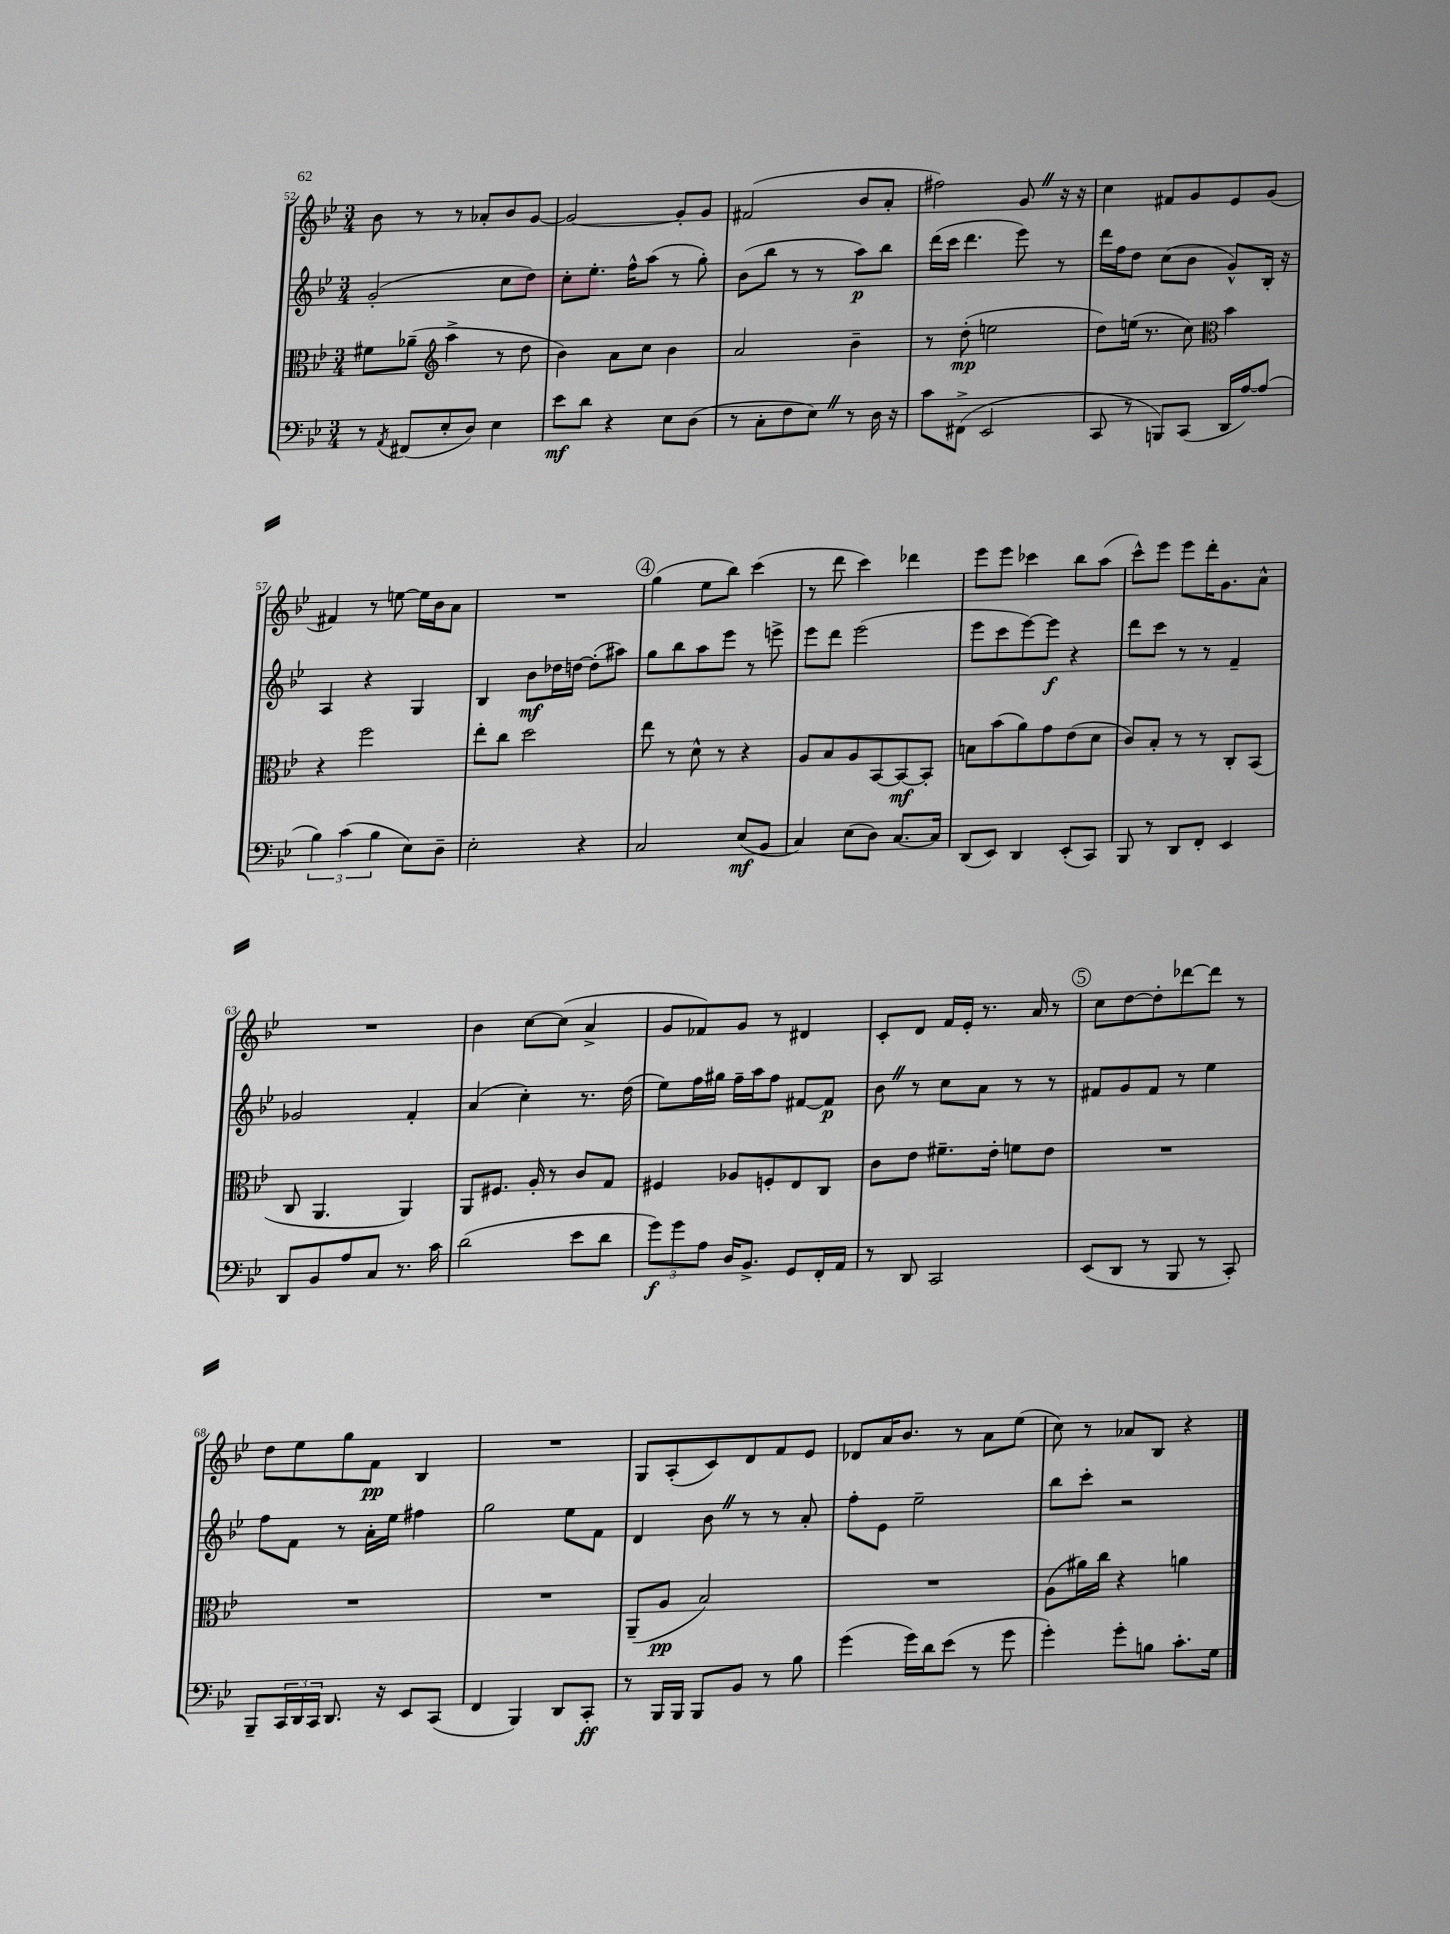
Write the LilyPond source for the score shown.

<<
\new StaffGroup <<
\new Staff = "s0" {
    \clef treble \key bes \major \numericTimeSignature \time 3/4
    bes'8 r8 r8 aes'8-. bes'8 g'8~ |
    g'2~ g'8-. g'8 |
    fis'2( bes'8 a'8-. |
    fis''2) g'8 \once \override BreathingSign.text = \markup { \musicglyph "scripts.caesura.straight" } \breathe r16 r16 |
    c''4 fis'8 g'8 ees'8 g'8( |
    fis'4) r8 e''8~ e''16 bes'16 a'8 |
    R2. |
    \mark \markup { \circle "4" } g''4( ees''8 bes''8) c'''4( |
    r8 d'''8 c'''4) des'''4 |
    ees'''8 ees'''8 ces'''4 bes''8 a''8( |
    c'''8-^) ees'''8 ees'''8 d'''16-. g'8. a'8-^ |
    R2. |
    bes'4 c''8~ c''8( a'4-> |
    g'8 fes'8) g'8 r8 dis'4 |
    c'8-. d'8 f'16 ees'16-. r8. a'16 r8 |
    \mark \markup { \circle "5" } c''8 d''8~ d''8-. des'''8~ des'''8 r8 |
    d''8 ees''8 g''8 f'8\pp bes4 |
    R2. |
    g8 a8-.( c'8) d'8 f'8 ees'8 |
    des'8 a'16 bes'8. r8 a'8 ees''8( |
    c''8) r8 aes'8 bes8 r4 \bar "|." |
}
\new Staff = "s1" {
    \clef treble \key bes \major \numericTimeSignature \time 3/4
    g'2-.( c''8 d''8) |
    c''8-. ees''8.-. f''16-^ a''8( r8 g''8-.) |
    bes'8( bes''8 r8 r8 a''8\p) bes''8 |
    d'''16( c'''16 d'''4. ees'''8) r8 |
    d'''16 f''16 d''8 c''8( bes'8 g'8-^) bes16-. r16 |
    a4 r4 g4 |
    bes4 bes'8\mf des''16 d''16~ d''8-.( ais''8) |
    \mark \markup { \circle "4" } g''8 bes''8 a''8 ees'''8 r8 e'''8-> |
    ees'''8 d'''8 ees'''2( |
    ees'''8 c'''8 ees'''8~) ees'''8\f r4 |
    d'''8 c'''8 r8 r8 f'4-- |
    ges'2 f'4-. |
    a'4( c''4-.) r8. d''16( |
    ees''8) f''16 gis''16 f''16-- a''16 f''8 fis'8~ fis'8\p |
    bes'8 \once \override BreathingSign.text = \markup { \musicglyph "scripts.caesura.straight" } \breathe r8 c''8 a'8 r8 r8 |
    \mark \markup { \circle "5" } fis'8 g'8 fis'8 r8 ees''4 |
    f''8 f'8 r8 a'16-. ees''16 fis''4 |
    g''2 ees''8 f'8 |
    d'4 bes'8 \once \override BreathingSign.text = \markup { \musicglyph "scripts.caesura.straight" } \breathe r8 r8 a'8-. |
    f''8-. ees'8 ees''2-- |
    bes''8 c'''8-. r2 \bar "|." |
}
\new Staff = "s2" {
    \clef alto \key bes \major \numericTimeSignature \time 3/4
    fis'8 aes'8--( \clef treble a''4-> r8 d''8 |
    bes'4) a'8 c''8 bes'4 |
    a'2 bes'4-- |
    r8 d''8-.\mp( e''2 |
    d''8) e''16( r8. c''8) \clef alto bes'4 |
    r4 f''2 |
    ees''8-. c''8 d''2 |
    \mark \markup { \circle "4" } ees''8 r8 d'8-^ r8 r4 |
    a8 bes8 a8 bes,8~ bes,8~\mf bes,8-. |
    b8 bes'8( a'8) g'8 ees'8( d'8 |
    c'8) bes8-. r8 r8 c8-. bes,8( |
    c8 a,4. a,4) |
    a,8 fis8. a16-. r8 c'8 g8 |
    fis4 aes8 f8-. ees8 c8 |
    c'8 ees'8 fis'8.-- ees'16-. f'8 ees'8 |
    \mark \markup { \circle "5" } R2. |
    R2. |
    R2. |
    a,8--( a8\pp bes2) |
    R2. |
    a8( ais'16) c''16 r4 a'4 \bar "|." |
}
\new Staff = "s3" {
    \clef bass \key bes \major \numericTimeSignature \time 3/4
    r8 \acciaccatura { a,8 } fis,8( ees8-. d8) ees4 |
    ees'8\mf d'8 r4 ees8 d8( |
    r8 c8-. f8 ees8) \once \override BreathingSign.text = \markup { \musicglyph "scripts.caesura.straight" } \breathe r8 d16 r16 |
    c'8 fis,8->( ees,2 |
    c,8 r8 b,,8) c,8( d,16 a16~) a8( |
    \tuplet 3/2 { bes4) c'4( bes4 } ees8) d8-- |
    ees2-. r4 |
    \mark \markup { \circle "4" } c2 ees8\mf( bes,8 |
    c4) ees8( d8) c8.~ c16 |
    d,8( ees,8) d,4 ees,8-.( c,8) |
    bes,,8 r8 d,8 f,8-. ees,4 |
    d,8 bes,8 a8 c8 r8. c'16 |
    d'2( ees'8 d'8 |
    \tuplet 3/2 { g'8\f) g'8 a8 } d16 bes,8.-> g,8 f,16-. a,16 |
    r8 d,8 c,2 |
    \mark \markup { \circle "5" } ees,8( d,8 r8 bes,,8 r8 c,8-.) |
    bes,,8-- \tuplet 3/2 { c,16 d,16 c,16 } d,8. r16 ees,8 c,8( |
    f,4 bes,,4) d,8 c,8-.\ff |
    r8 bes,,16 bes,,16 bes,,8 bes,8 r8 bes8 |
    g'4( g'16) d'16 ees'8( r8 g'8 |
    g'4-.) g'8-. b8 c'8.-. g16 \bar "|." |
}
>>
>>
\layout { \context { \Score currentBarNumber = #52 } }
